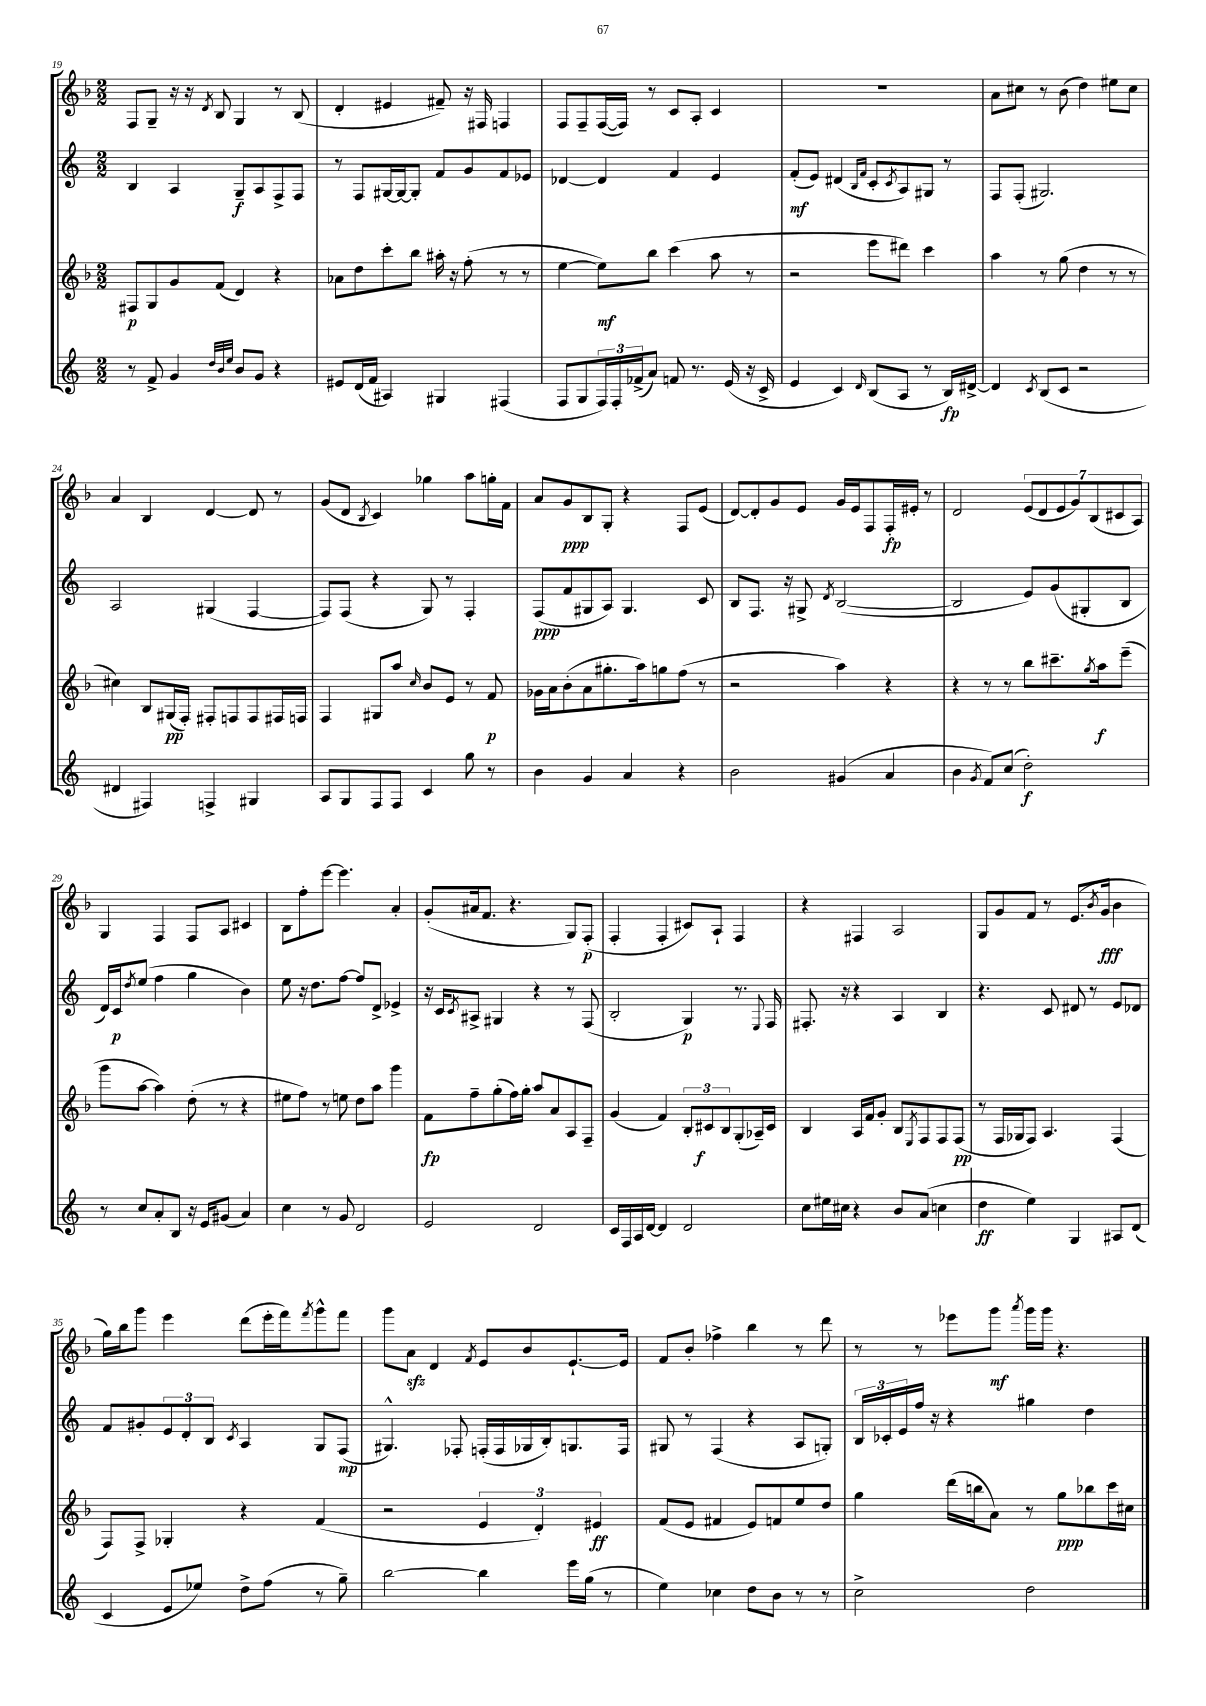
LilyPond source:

<<
\new StaffGroup <<
\new Staff = "s0" {
    \clef treble \key f \major \numericTimeSignature \time 2/2
    f8 g8-- r16 r16 \acciaccatura { d'8 } bes8 g4 r8 bes8( |
    d'4-. eis'4 fis'8--) r16 fis16 f4 |
    f8 f8-- f16~( f16) r8 c'8 a8-. c'4 |
    R1 |
    a'8 cis''8 r8 bes'8( d''4) eis''8 cis''8 |
    a'4 bes4 d'4~ d'8 r8 |
    g'8( d'8 \acciaccatura { bes8 } c'4) ges''4 a''8 g''16-. f'16 |
    a'8 g'8\ppp bes8 g8-. r4 f8 e'8( |
    d'8~) d'8-. g'8 e'8 g'16 e'16 f8 f16-.\fp eis'16-. r8 |
    d'2 \tuplet 7/4 { e'8( d'8 e'8 g'8) bes8( cis'8 a8) } |
    g4 f4 f8 a8 cis'4 |
    bes8 f''8-. e'''8~ e'''4. a'4-. |
    g'8-.( ais'16 f'8. r4. g8) f8-.\p( |
    f4-. f4-. cis'8) a8-! f4 |
    r4 fis4 a2 |
    g8 g'8 f'8 r8 e'8.( \acciaccatura { bes'8 } g'16\fff bes'4 |
    g''16) bes''16 g'''8 e'''4 d'''8( e'''16-. f'''16) \acciaccatura { f'''8 } g'''8-^ f'''8 |
    g'''8 a'8\sfz d'4 \acciaccatura { f'8 } e'8 bes'8 e'8.~-! e'16 |
    f'8 bes'8-. fes''4-> bes''4 r8 d'''8 |
    r8 r8 ees'''8 g'''8\mf \acciaccatura { a'''8 } g'''16 g'''16 r4. \bar "|." |
}
\new Staff = "s1" {
    \clef treble \key c \major \numericTimeSignature \time 2/2
    b4 a4 g8--\f a8 f8-> f8 |
    r8 f8 gis16~ gis16~ gis8-. f'8 g'8 f'8 ees'8 |
    des'4~ des'4 f'4 e'4 |
    f'8-.\mf( e'8) dis'4( \grace { b16 f'16 } c'8-. \acciaccatura { c'8 } a8) gis8 r8 |
    f8 f8-.( gis2.) |
    a2 gis4( f4~ |
    f8) f8( r4 g8) r8 f4-. |
    f8\ppp( f'8 gis8 a8) gis4. c'8 |
    b8 f8. r16 gis8-> \acciaccatura { d'8 } b2~( |
    b2 e'8) g'8( gis8-. b8 |
    d'16) c'16\p \acciaccatura { d''8 } e''8( f''4 g''4 b'4) |
    e''8 r16 d''8. f''8~ f''8 d'8-> ees'4-> |
    r16 c'16 \acciaccatura { c'8 } ais8-> gis4 r4 r8 f8( |
    b2-. g4\p) r8. \appoggiatura { e8 } f16 |
    fis8.-. r16 r4 a4 b4 |
    r4. c'8 dis'8 r8 e'8 des'8 |
    f'8 gis'8-. \tuplet 3/2 { e'8 d'8-. b8 } \acciaccatura { c'8 } a4 g8 f8\mp( |
    gis4.-^) fes8-. f16-.( f16 ges16 b16-.) g8. f16 |
    gis8 r8 f4( r4 a8 g8-.) |
    \tuplet 3/2 { b16 ces'16-. e'16 } f''16 r16 r4 gis''4 d''4 \bar "|." |
}
\new Staff = "s2" {
    \clef treble \key f \major \numericTimeSignature \time 2/2
    fis8\p g8 g'8 f'8( d'4) r4 |
    aes'8 d''8 c'''8-. bes''8 ais''16-. r16 f''8-.( r8 r8 |
    e''4~ e''8\mf) bes''8 c'''4( a''8 r8 |
    r2 e'''8 dis'''8) c'''4 |
    a''4 r8 g''8( d''4 r8 r8 |
    cis''4) bes8 gis16\pp( f16-.) fis8-. f8 f8 fis16 f16 |
    f4 gis8 a''8 \grace { c''16 } bes'8 e'8 r8 f'8\p |
    ges'16 a'16 bes'8-.( a'8 gis''8.-. a''16) g''8 f''8( r8 |
    r2 a''4) r4 |
    r4 r8 r8 bes''8 cis'''8.-- \acciaccatura { g''8 } a''16\f e'''8--( |
    g'''8 a''8~ a''4) d''8-.( r8 r4 |
    eis''8 f''8) r8 e''8 d''8 a''8 g'''4 |
    f'8\fp f''8-- g''8-.( f''16) g''16-. a''8 a'8 a8 f8-- |
    g'4( f'4) \tuplet 3/2 { bes8-. cis'8\f bes8 } g8-.( aes16--) cis'16 |
    bes4 a16 f'16 g'8-. bes8 \acciaccatura { e8 } f8 f8 f8\pp( |
    r8 f16 ges16 f8) a4. f4( |
    f8) f8-> ges4-. r4 f'4( |
    r2 \tuplet 3/2 { e'4 d'4-.) eis'4\ff } |
    f'8( e'8 fis'4 e'8) f'8 e''8 d''8 |
    g''4 d'''16( b''16 a'8) r8 g''8\ppp bes''8 c'''16 cis''16 \bar "|." |
}
\new Staff = "s3" {
    \clef treble \key c \major \numericTimeSignature \time 2/2
    r8 f'8-> g'4 \grace { d''32 b'32 e''32 } b'8 g'8 r4 |
    eis'8 d'16( f'16 ais4) gis4 fis4( |
    f8 g8 \tuplet 3/2 { f16) f16-. fes'16->( } a'8) f'8 r8. e'16( r16 c'16-> |
    e'4 c'4) \grace { d'16 } b8( a8 r8 b16\fp) dis'16~-> |
    dis'4 \acciaccatura { c'8 } b8( c'8 r2 |
    dis'4 fis4) f4-> gis4 |
    a8 g8 f8 f8 c'4 g''8 r8 |
    b'4 g'4 a'4 r4 |
    b'2 gis'4( a'4 |
    b'4 \acciaccatura { g'8 } f'8) c''8( d''2-.\f) |
    r8 c''8 a'8-. b8 r16 e'16 gis'8( a'4) |
    c''4 r8 g'8 d'2 |
    e'2 d'2 |
    c'16 f16 a16 d'16~ d'4 d'2 |
    c''8 eis''16 cis''16 r4 b'8 a'8( c''4 |
    d''4\ff e''4) g4 ais8 d'8( |
    c'4 e'8 ees''8) d''8-> f''8( r8 g''8--) |
    b''2~ b''4 e'''16 g''16( r8 |
    e''4) ces''4 d''8 b'8 r8 r8 |
    c''2-> d''2 \bar "|." |
}
>>
>>
\layout { \context { \Score currentBarNumber = #19 } }
